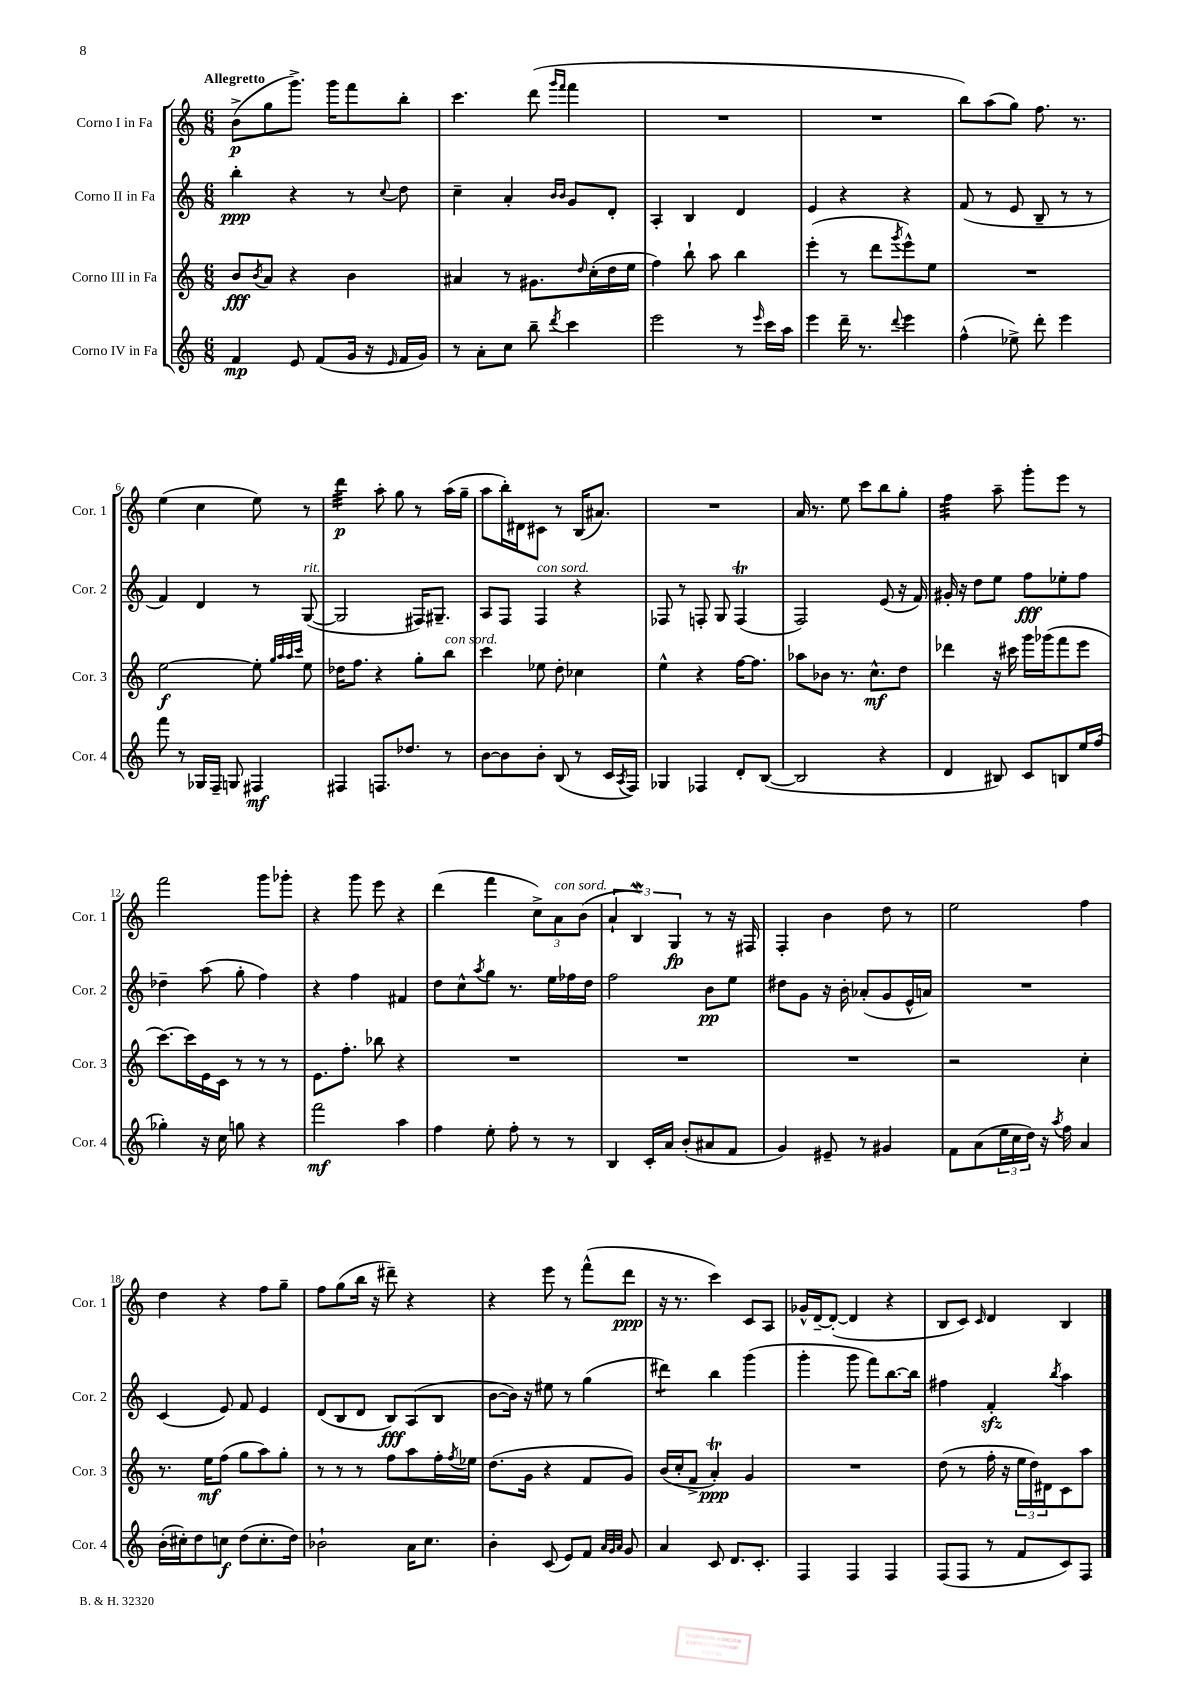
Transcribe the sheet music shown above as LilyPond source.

<<
\new StaffGroup <<
\new Staff = "s0" \with { instrumentName = "Corno I in Fa" shortInstrumentName = "Cor. 1" } {
    \clef treble \key c \major \numericTimeSignature \time 6/8 \tempo "Allegretto"
    b'8->\p( g''8 g'''8.->) g'''16 f'''8 b''8-. |
    c'''4. d'''8( \grace { g'''16 f'''16 } f'''4 |
    R2. |
    R2. |
    b''8) a''8( g''8) f''8. r8. |
    e''4( c''4 e''8) r8 |
    d'''4:32\p a''8-. g''8 r8 a''16( g''16-- |
    a''8 b''16-.) dis'16 cis'8 r8 b16( ais'8.) |
    R2. |
    a'16 r8. e''8 c'''8 b''8 g''8-. |
    f''4:32 a''8-- g'''8-. e'''8 r8 |
    f'''2 g'''8 ges'''8-. |
    r4 g'''8 e'''8 r4 |
    d'''4( f'''4 \tuplet 3/2 { c''8->) a'8^\markup { \italic "con sord." } b'8( } |
    \tuplet 3/2 { a'4-! b4\mordent) g4\fp } r8 r16 fis16 |
    f4-. b'4 d''8 r8 |
    e''2 f''4 |
    d''4 r4 f''8 g''8-- |
    f''8 g''8( b''16 r16 dis'''8--) r4 |
    r4 e'''8 r8 f'''8-^( d'''8\ppp |
    r16 r8. c'''4) c'8 a8 |
    ges'16-^ d'16~-- d'8~-.( d'4 r4 |
    b8 c'8) \grace { c'16 } d'4 b4 \bar "|." |
}
\new Staff = "s1" \with { instrumentName = "Corno II in Fa" shortInstrumentName = "Cor. 2" } {
    \clef treble \key c \major \numericTimeSignature \time 6/8
    b''4-.\ppp r4 r8 \appoggiatura { c''8 } d''8 |
    c''4-- a'4-. \grace { b'16 b'16 } g'8 d'8-. |
    a4-. b4 d'4 |
    e'4 r4 r4 |
    f'8( r8 e'8 b8-- r8 r8 |
    f'4) d'4 r8 g8~^\markup { \italic "rit." }( |
    g2 fis16) gis8.-- |
    a8 f8 f4^\markup { \italic "con sord." } r4 |
    fes8 r8 f8-. g8 f4\trill( |
    f2) e'8( r16 f'16) |
    gis'16-. r16 d''8 e''8 f''8\fff ees''8-. f''8 |
    des''4-- a''8( g''8-. f''4) |
    r4 f''4 fis'4 |
    d''8 c''8-^ \acciaccatura { a''8 } g''8 r8. e''16 fes''16 d''16 |
    f''2 b'8\pp e''8 |
    dis''8 g'8 r16 b'16-. aes'8-.( g'8 e'16-^ a'16) |
    R2. |
    c'4( e'8) f'8 e'4 |
    d'8( b8 d'8 b8\fff) a8( b8 |
    b'8~ b'16) r16 eis''8 r8 g''4( |
    dis'''4:8) b''4 g'''4( |
    g'''4-. g'''8 f'''8) b''8.~ b''16 |
    fis''4 f'4-.\sfz \acciaccatura { b''8 } a''4 \bar "|." |
}
\new Staff = "s2" \with { instrumentName = "Corno III in Fa" shortInstrumentName = "Cor. 3" } {
    \clef treble \key c \major \numericTimeSignature \time 6/8
    b'8\fff \acciaccatura { b'8 } a'8 r4 b'4 |
    ais'4 r8 gis'8. \grace { d''16 } c''16-.( d''16 e''16 |
    f''4) b''8-! a''8 b''4 |
    e'''4-.( r8 d'''8 \acciaccatura { g'''8 } e'''8-^) e''8 |
    R2. |
    e''2~\f e''8-. \grace { g''32 a''32 a''32 c'''32 } e''8 |
    des''16 f''8. r4 g''8-. b''8^\markup { \italic "con sord." } |
    c'''4 ees''8 d''8-. ces''4 |
    e''4-^ r4 f''16~ f''8. |
    aes''8 bes'8 r8. c''8.-^\mf d''8 |
    des'''4 r16 cis'''16 g'''16 ges'''16( f'''8 e'''8 |
    c'''8.~) c'''16 e'16 c'16 r8 r8 r8 |
    e'8. f''8.-. bes''8 r4 |
    R2. |
    R2. |
    R2. |
    r2 c''4-. |
    r8. e''16\mf f''8( g''8 a''8) g''8-. |
    r8 r8 r8 f''8 a''8 f''16-. \acciaccatura { f''8 } ees''16 |
    d''8.( g'16 r4 f'8 g'8) |
    b'16( c''16-. f'8-> a'4-.\trill\ppp) g'4 |
    R2. |
    d''8( r8 f''16-. r16 \tuplet 3/2 { e''16 d''16) dis'16 } c'8 a''8 \bar "|." |
}
\new Staff = "s3" \with { instrumentName = "Corno IV in Fa" shortInstrumentName = "Cor. 4" } {
    \clef treble \key c \major \numericTimeSignature \time 6/8
    f'4\mp e'8 f'8( g'16 r16 \grace { e'16 } f'16 g'16) |
    r8 a'8-. c''8 b''8-- \acciaccatura { d'''8 } c'''4 |
    e'''2 r8 \grace { e'''16 } c'''16 a''16 |
    e'''4 d'''16-- r8. \appoggiatura { d'''8 } e'''4 |
    f''4-^( ees''8->) d'''8-. e'''4 |
    f'''8 r8 ges16 f16-- g8 fis4\mf |
    fis4 f8. des''8. r8 |
    b'8~ b'8 b'8-. b8( r8 c'16 \acciaccatura { a8 } f16) |
    ges4 fes4 d'8-. b8~( |
    b2 r4 |
    d'4 bis8) c'8 b8 e''16 f''16( |
    ges''4-.) r16 c''16 g''8 r4 |
    f'''2\mf a''4 |
    f''4 e''8-. f''8-. r8 r8 |
    b4 c'16-. a'16 b'8-.( ais'8 f'8 |
    g'4) eis'8-- r8 gis'4 |
    f'8 a'8( \tuplet 3/2 { e''16 c''16 d''16) } r16 \acciaccatura { a''8 } f''16 a'4 |
    b'16-.( cis''16-.) d''8 c''8\f d''8( c''8.-. d''16) |
    bes'2-! a'16 c''8. |
    b'4-. c'8( e'8) f'8 \grace { a'32 g'32 a'32 } g'8 |
    a'4 c'8 d'8. c'8.-. |
    f4 f4 f4 |
    f8( f8 r8 f'8 c'8) f8 \bar "|." |
}
>>
>>
